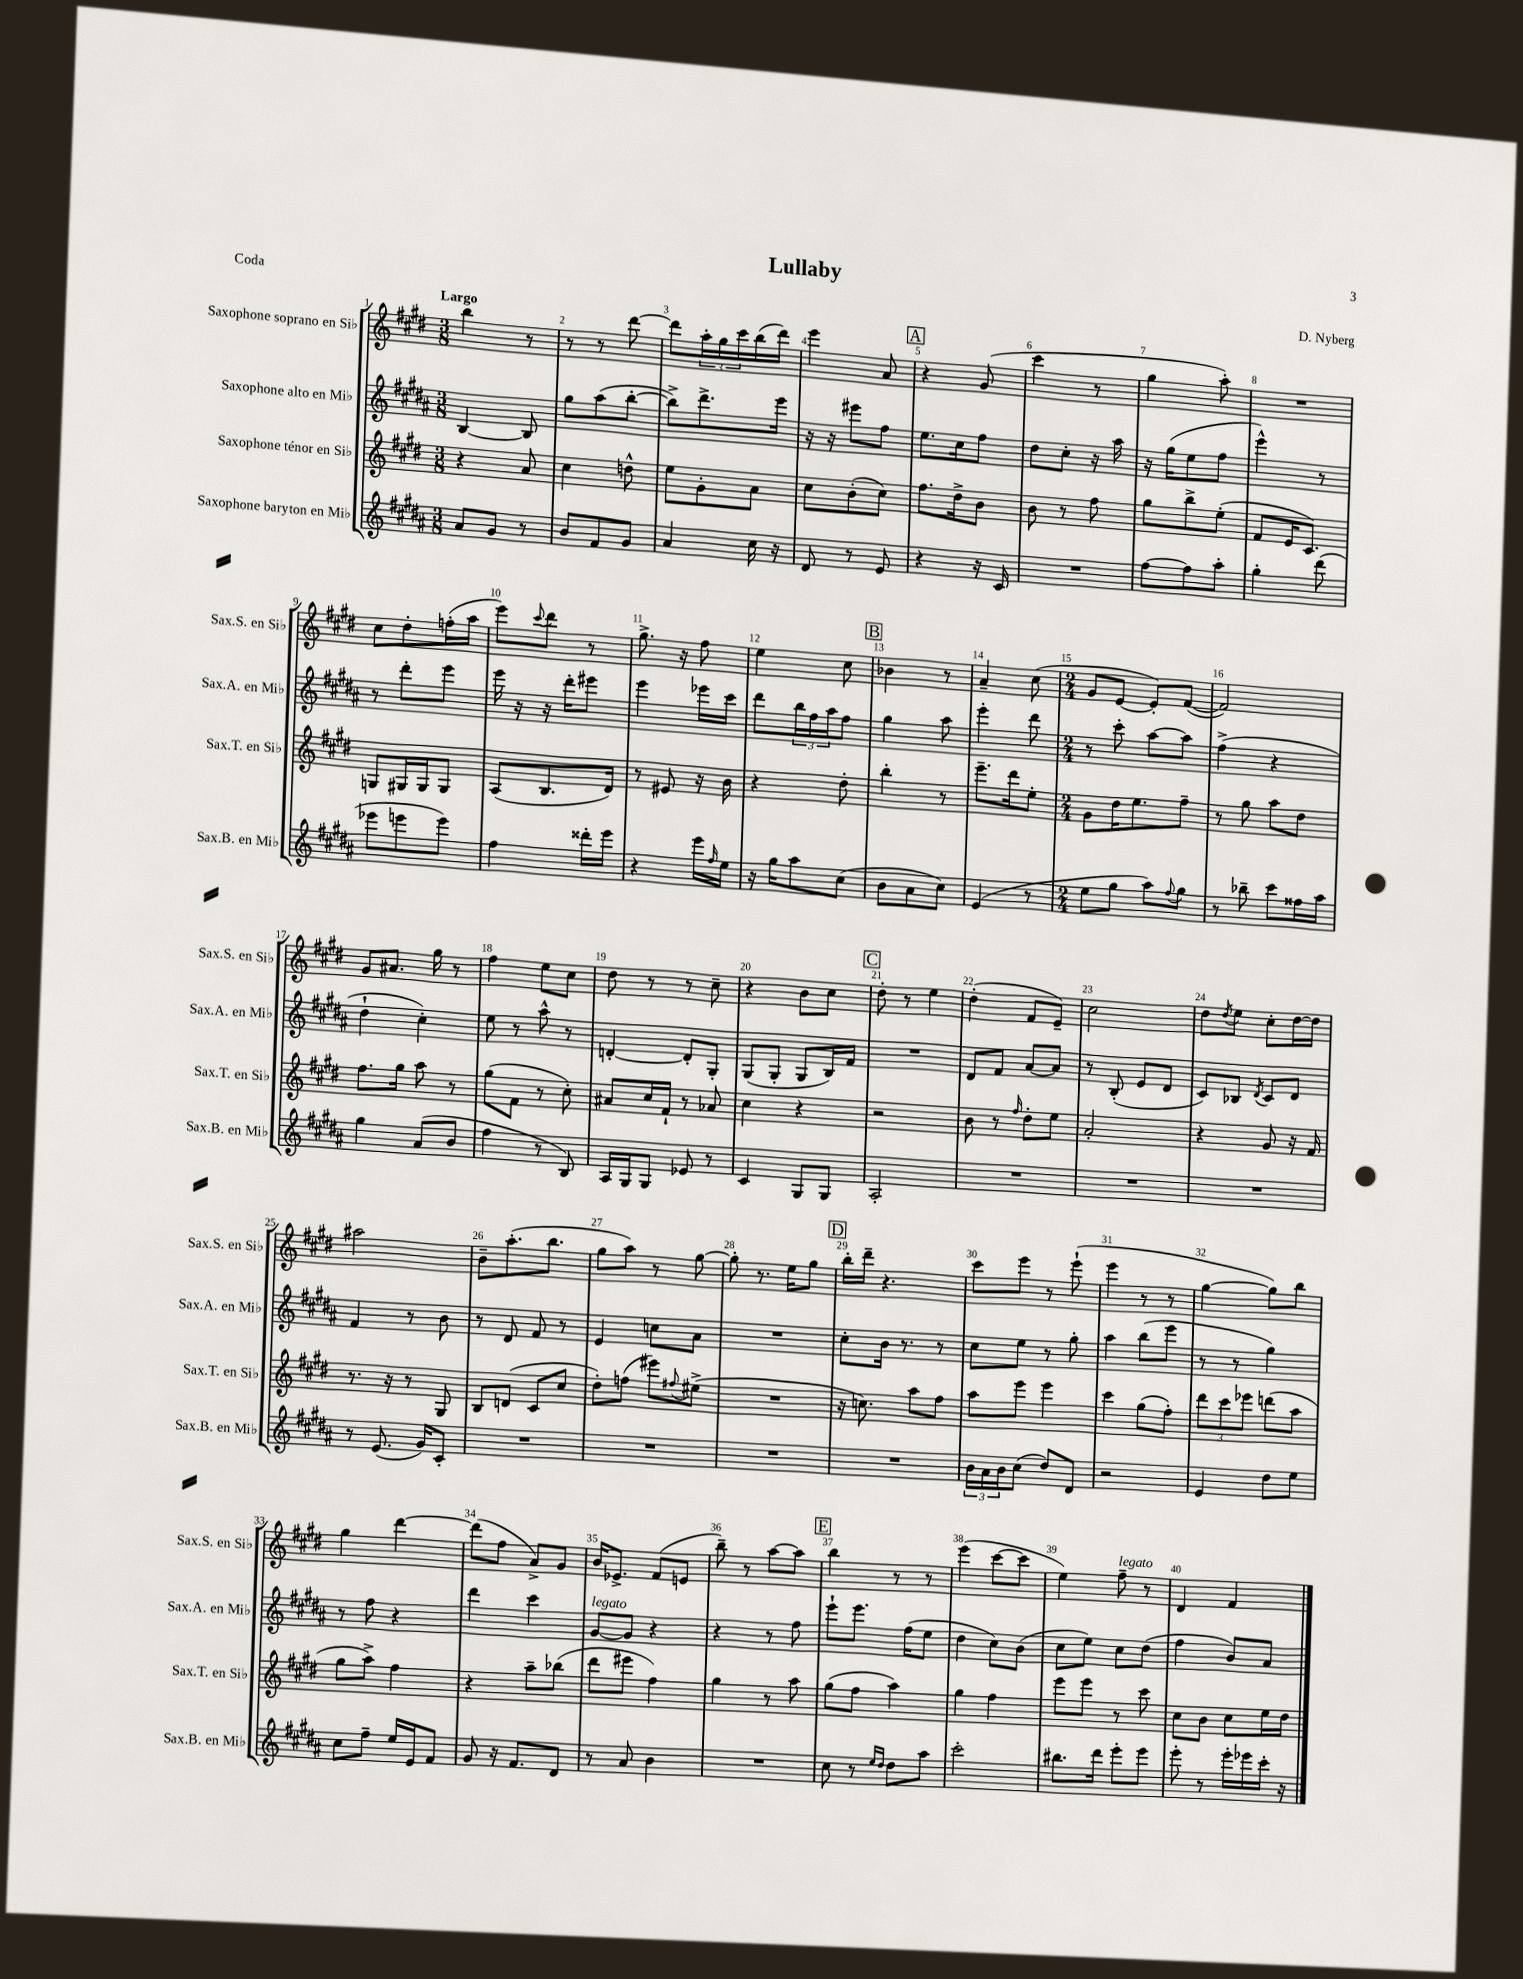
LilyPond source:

\header { title = "Lullaby" composer = "D. Nyberg" piece = "Coda" }
<<
\new StaffGroup <<
\new Staff = "s0" \with { instrumentName = "Saxophone soprano en Sib" shortInstrumentName = "Sax.S. en Sib" } {
    \clef treble \key e \major \numericTimeSignature \time 3/8 \tempo "Largo"
    b''4 r8 |
    r8 r8 dis'''8~ |
    dis'''8 \tuplet 3/2 { a''16-. gis''16 cis'''16 } b''16( dis'''16) |
    e'''4 a'8 |
    \mark \markup { \box "A" } r4 gis'8( |
    cis'''4 r8 |
    gis''4 a''8-.) |
    R4. |
    cis''8 dis''8-. f''16-.( a''16 |
    e'''8) \appoggiatura { cis'''8 } dis'''8 r8 |
    gis''8.-> r16 fis''8 |
    e''4 cis''8 |
    \mark \markup { \box "B" } bes'4 r8 |
    a'4-- cis''8( |
    \numericTimeSignature \time 2/4 gis'8 e'8~ e'8-.) fis'8~( |
    fis'2) |
    gis'8 ais'8. gis''16 r8 |
    fis''4 e''8 cis''8 |
    dis''8 r8 r8 cis''8-- |
    r4 b'8 cis''8 |
    \mark \markup { \box "C" } dis''8-. r8 e''4 |
    dis''4-.( fis'8 e'8--) |
    cis''2 |
    dis''8 \acciaccatura { dis''8 } e''8 cis''8-. dis''16~ dis''16 |
    ais''2 |
    b'8-- a''8.-.( b''8. |
    gis''8 a''8) r8 gis''8~ |
    gis''8-. r8. e''16 gis''8 |
    \mark \markup { \box "D" } b''16-. dis'''16-- r4. |
    cis'''8 e'''8 r8 e'''8-!( |
    e'''4 r8 r8 |
    gis''4~ gis''8) b''8 |
    gis''4 dis'''4~ |
    dis'''8( fis''8 a'8->) gis'8 |
    b'16 ees'8.-> fis'8( e'8 |
    b''8--) r8 a''8~ a''8 |
    \mark \markup { \box "E" } b''4 r8 r8 |
    e'''4( cis'''8~ cis'''8 |
    e''4) fis''8--^\markup { \italic "legato" } r8 |
    dis'4 fis'4 \bar "|." |
}
\new Staff = "s1" \with { instrumentName = "Saxophone alto en Mib" shortInstrumentName = "Sax.A. en Mib" } {
    \clef treble \key b \major \numericTimeSignature \time 3/8
    b4~ b8 |
    gis''8 ais''8( b''8~-. |
    b''8->) dis'''8.-> e'''16 |
    r16 r16 eis'''8 fis''8 |
    \mark \markup { \box "A" } e''8. cis''16 fis''8 |
    dis''8 cis''8-. r16 ais''16 |
    r16 gis''16( e''8 fis''8 |
    e'''4-^) r8 |
    r8 dis'''8-. e'''8 |
    e'''16 r16 r16 dis'''16-. eis'''8 |
    e'''4 ees'''16 cis'''16 |
    dis'''8 \tuplet 3/2 { b''16 fis''16 ais''16 } fis''8 |
    \mark \markup { \box "B" } gis''4 ais''8 |
    e'''4-. dis'''8 |
    \numericTimeSignature \time 2/4 r8 cis'''8-. ais''8~ ais''8 |
    fis''4->( r4 |
    dis''4-! cis''4-.) |
    e''8 r8 ais''8-^ r8 |
    d'4~-. d'8-. gis8-. |
    gis8( gis8-. gis8 b16) fis'16 |
    \mark \markup { \box "C" } R2 |
    dis'8 fis'8 ais'8~ ais'8 |
    r8 b8-.( e'8 dis'8 |
    cis'8) bes8 \acciaccatura { dis'8 } cis'8 dis'8 |
    fis'4 r8 b'8 |
    r8 dis'8 fis'8 r8 |
    e'4 c''8 ais'8 |
    R2 |
    \mark \markup { \box "D" } cis''8-. b'16 r8. r8 |
    cis''8 e''8 r8 gis''8-. |
    ais''4 b''8( e'''8 |
    r8 r8 gis''4) |
    r8 fis''8 r4 |
    dis'''4 cis'''4 |
    gis'8~^\markup { \italic "legato" } gis'8 r4 |
    r4 r8 fis''8 |
    \mark \markup { \box "E" } e'''8-! e'''8. fis''16( e''8 |
    dis''4 cis''8) b'8( |
    cis''8 e''8) cis''8 dis''8( |
    fis''4 b'8) ais'8 \bar "|." |
}
\new Staff = "s2" \with { instrumentName = "Saxophone ténor en Sib" shortInstrumentName = "Sax.T. en Sib" } {
    \clef treble \key e \major \numericTimeSignature \time 3/8
    r4 a'8 |
    cis''4 d''8-^ |
    e''8 gis'8-. a'8 |
    cis''8 b'8-.( cis''8) |
    \mark \markup { \box "A" } fis''8. dis''16-> b'8 |
    b'8 r8 fis''8 |
    gis''8 b''8-> e''8-.( |
    fis'8 e'16 cis'8.) |
    g8 gis16 gis16 gis8 |
    a8( b8. dis'16) |
    r8 eis'8 r16 b'16 |
    r4 dis''8-. |
    \mark \markup { \box "B" } b''4-. r8 |
    e'''8.-- dis'''16 e''8-. |
    \numericTimeSignature \time 2/4 gis'8 dis''16 e''8. fis''8-- |
    r8 gis''8 a''8 dis''8 |
    fis''8. gis''16 a''8 r8 |
    gis''8( fis'8 r8 cis''8-.) |
    ais'8 cis''16 fis'16-! r8 aes'8 |
    cis''4 r4 |
    \mark \markup { \box "C" } r2 |
    b'8 r8 \grace { fis''16 } dis''8-. e''8 |
    a'2-. |
    r4 gis'8 r16 fis'16 |
    r8. r16 r8 gis8 |
    b8 d'8( cis'8 cis''8 |
    dis''8-.) f''8( eis'''8) \appoggiatura { fis''8 } eis''8->( |
    R2 |
    \mark \markup { \box "D" } r16 c''8.) a''8 fis''8 |
    a''8 e'''8 e'''4 |
    cis'''4 gis''8( fis''8-.) |
    \tuplet 3/2 { dis'''8 cis'''8 ees'''8 } d'''8( a''8 |
    gis''8 a''8->) fis''4 |
    r4 a''8-- bes''8( |
    dis'''8 eis'''8 fis''4) |
    gis''4 r8 a''8 |
    \mark \markup { \box "E" } gis''8( fis''8 a''4) |
    gis''4 fis''4 |
    e'''8 e'''8 r8 cis'''8 |
    cis''8 b'8 cis''8 e''16 dis''16 \bar "|." |
}
\new Staff = "s3" \with { instrumentName = "Saxophone baryton en Mib" shortInstrumentName = "Sax.B. en Mib" } {
    \clef treble \key b \major \numericTimeSignature \time 3/8
    ais'8 gis'8 r8 |
    b'8 fis'8 gis'8 |
    ais'4 cis''16 r16 |
    dis'8 r8 e'8 |
    \mark \markup { \box "A" } r4 r16 cis'16 |
    R4. |
    fis''8~ fis''8 ais''8-. |
    gis''4-. dis'''8( |
    ees'''8 e'''8 e'''8) |
    fis''4 disis'''16-. e'''16 |
    r4 e'''16 \grace { fis''16 } e''16 |
    r16 gis''16 ais''8 cis''8( |
    \mark \markup { \box "B" } b'8 ais'8 cis''8) |
    e'4( r8 |
    \numericTimeSignature \time 2/4 e''8 gis''8 ais''8) \appoggiatura { fis''8 } gis''8 |
    r8 bes''8-- cis'''8 fisis''16 ais''16 |
    gis''4 ais'8( b'8 |
    fis''4 r8 b8) |
    ais16 gis16 gis8 ees'8 r8 |
    cis'4 gis8 gis8 |
    \mark \markup { \box "C" } ais2-. |
    R2 |
    R2 |
    R2 |
    r8 e'8.( gis'16) cis'8-. |
    R2 |
    R2 |
    R2 |
    \mark \markup { \box "D" } R2 |
    \tuplet 3/2 { b'16 ais'16 b'16 } cis''8( dis''8) dis'8 |
    r2 |
    e'4 dis''8 e''8 |
    cis''8 fis''8-- e''16 e'16 fis'8 |
    gis'8 r16 fis'8. dis'8 |
    r8 ais'8 b'4 |
    R2 |
    \mark \markup { \box "E" } cis''8 r8 \grace { e''16 dis''16 } dis''8 ais''8 |
    cis'''2-. |
    bis''8. dis'''16 e'''8-. e'''8 |
    e'''8-. r8 e'''16-. ees'''16 cis'''16-. r16 \bar "|." |
}
>>
>>
\layout { \context { \Score \override BarNumber.break-visibility = ##(#f #t #t) barNumberVisibility = #all-bar-numbers-visible } }
